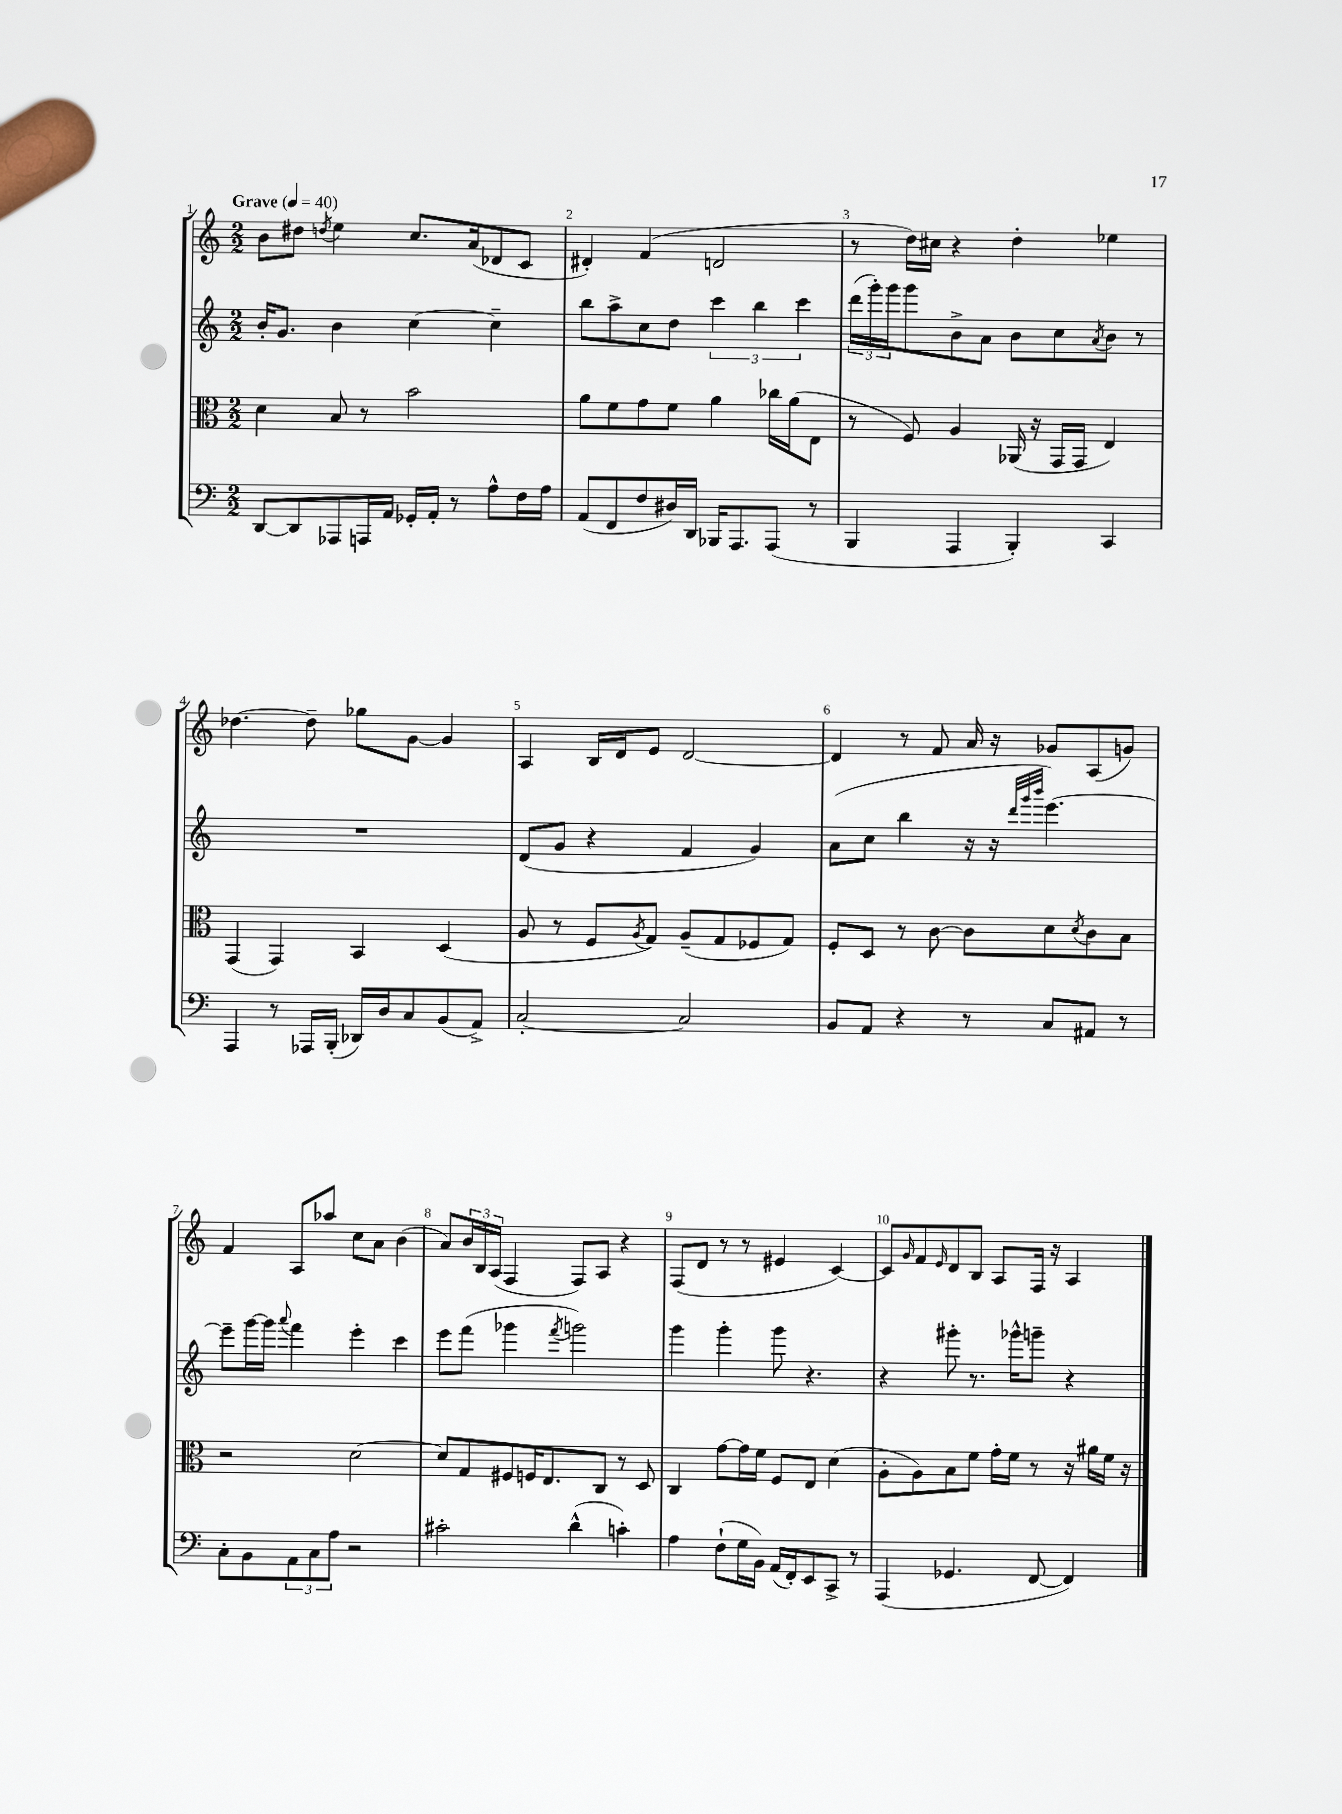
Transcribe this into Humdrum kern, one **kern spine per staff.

**kern	**kern	**kern	**kern
*staff4	*staff3	*staff2	*staff1
*clefF4	*clefC3	*clefG2	*clefG2
*k[]	*k[]	*k[]	*k[]
*M2/2	*M2/2	*M2/2	*M2/2
*MM40	*MM40	*MM40	*MM40
[8DD	4d	16b'	8b
.	.	8.g	.
8DD]	.	.	8dd#
.	.	.	8qdd
8AAA-	8B	4b	4ee
16AAA	8r	.	.
16AA	.	.	.
16GG-'	2b	[4cc	8.cc
16AA'	.	.	.
8r	.	.	.
.	.	.	(16a
8A^^	.	4cc~]	8d-
16F	.	.	8c
16A	.	.	.
=	=	=	=
(8AA	8a	8bb	4d#')
8FF	8f	8aa^	.
8F	8g	8cc	(4f
16D#)	8f	8dd	.
16DD	.	.	.
16BBB-	4a	6ccc	2d
8.AAA	.	.	.
.	.	6bb	.
(8AAA	16cc-	.	.
.	(16a	.	.
.	.	6ccc	.
8r	8E	.	.
=	=	=	=
4BBB	8r	(24ddd	8r
.	.	24ggg')	.
.	.	24ggg	.
.	8F)	8ggg	16dd)
.	.	.	16cc#
4AAA	4A	8b^	4r
.	.	8a	.
4BBB')	(16AA-	8b	4dd'
.	16r	.	.
.	16GG	8cc	.
.	16GG	.	.
.	.	8qa	.
4CC	4E)	8b	4ee-
.	.	8r	.
=	=	=	=
4AAA	(4GG	1r	[4.dd-
8r	4GG)	.	.
16AAA-	.	.	8dd-~]
(16BBB'	.	.	.
16DD-)	4BB	.	8gg-
16D	.	.	.
8C	.	.	[8g
(8BB	(4D	.	4g]
8AA^)	.	.	.
=	=	=	=
[2C'	8A	(8d	4A
.	8r	8g	.
.	8F	4r	16B
.	.	.	16d
.	8qA	.	.
.	8G)	.	8e
2C]	(8A~	4f	[2d
.	8G	.	.
.	8F-	4g)	.
.	8G)	.	.
=	=	=	=
8BB	8F'	(8a	4d]
8AA	8D	8cc	.
4r	8r	4bb	8r
.	[8c	.	8f
8r	8c]	16r	16a
.	.	16r	16r
.	.	32qqddd	.
.	.	32qqggg	.
.	.	32qqbbb	.
8C	8d	[4.eee)	8g-
.	8qd	.	.
8AA#	8c	.	(8A
8r	8B	.	8g)
=	=	=	=
8C'	2r	8eee~]	4f
8BB	.	[16ggg	.
.	.	16ggg]	.
.	.	8qqaaa	.
12AA	.	4fff	8A
12C	.	.	.
.	.	.	8aa-
12A	.	.	.
2r	[2d	4eee'	8cc
.	.	.	8a
.	.	4ccc	(4b
=	=	=	=
2c#'	8d]	8eee	8a)
.	8G	(8fff	24b
.	.	.	24B
.	.	.	(24A
.	8F#	4ggg-	4F
.	16F	.	.
.	8.E	.	.
.	.	8qfff	.
(4d^^	.	2ggg)	8F)
.	8C	.	8A
4c')	8r	.	4r
.	8D	.	.
=	=	=	=
4A	4C	4ggg	(8F
.	.	.	8d
(8F`	[8g	4ggg'	8r
16G	16g]	.	8r
16BB)	16f	.	.
(16AA	8F	8ggg	4e#
16FF')	.	.	.
8EE	8E	4.r	.
8CC^	(4d	.	[4c)
8r	.	.	.
=	=	=	=
(4AAA	8A'	4r	8c]
.	.	.	16qqg
.	8A)	.	8f
.	.	.	16qqe
4.GG-	8B	8ggg#'	8d
.	8f	8.r	8B
.	16g'	.	8A
.	16f	16ggg-^^	.
[8FF	8r	8ggg~	16F
.	.	.	16r
4FF])	16r	4r	4A
.	16a#	.	.
.	16f	.	.
.	16r	.	.
==	==	==	==
*-	*-	*-	*-
